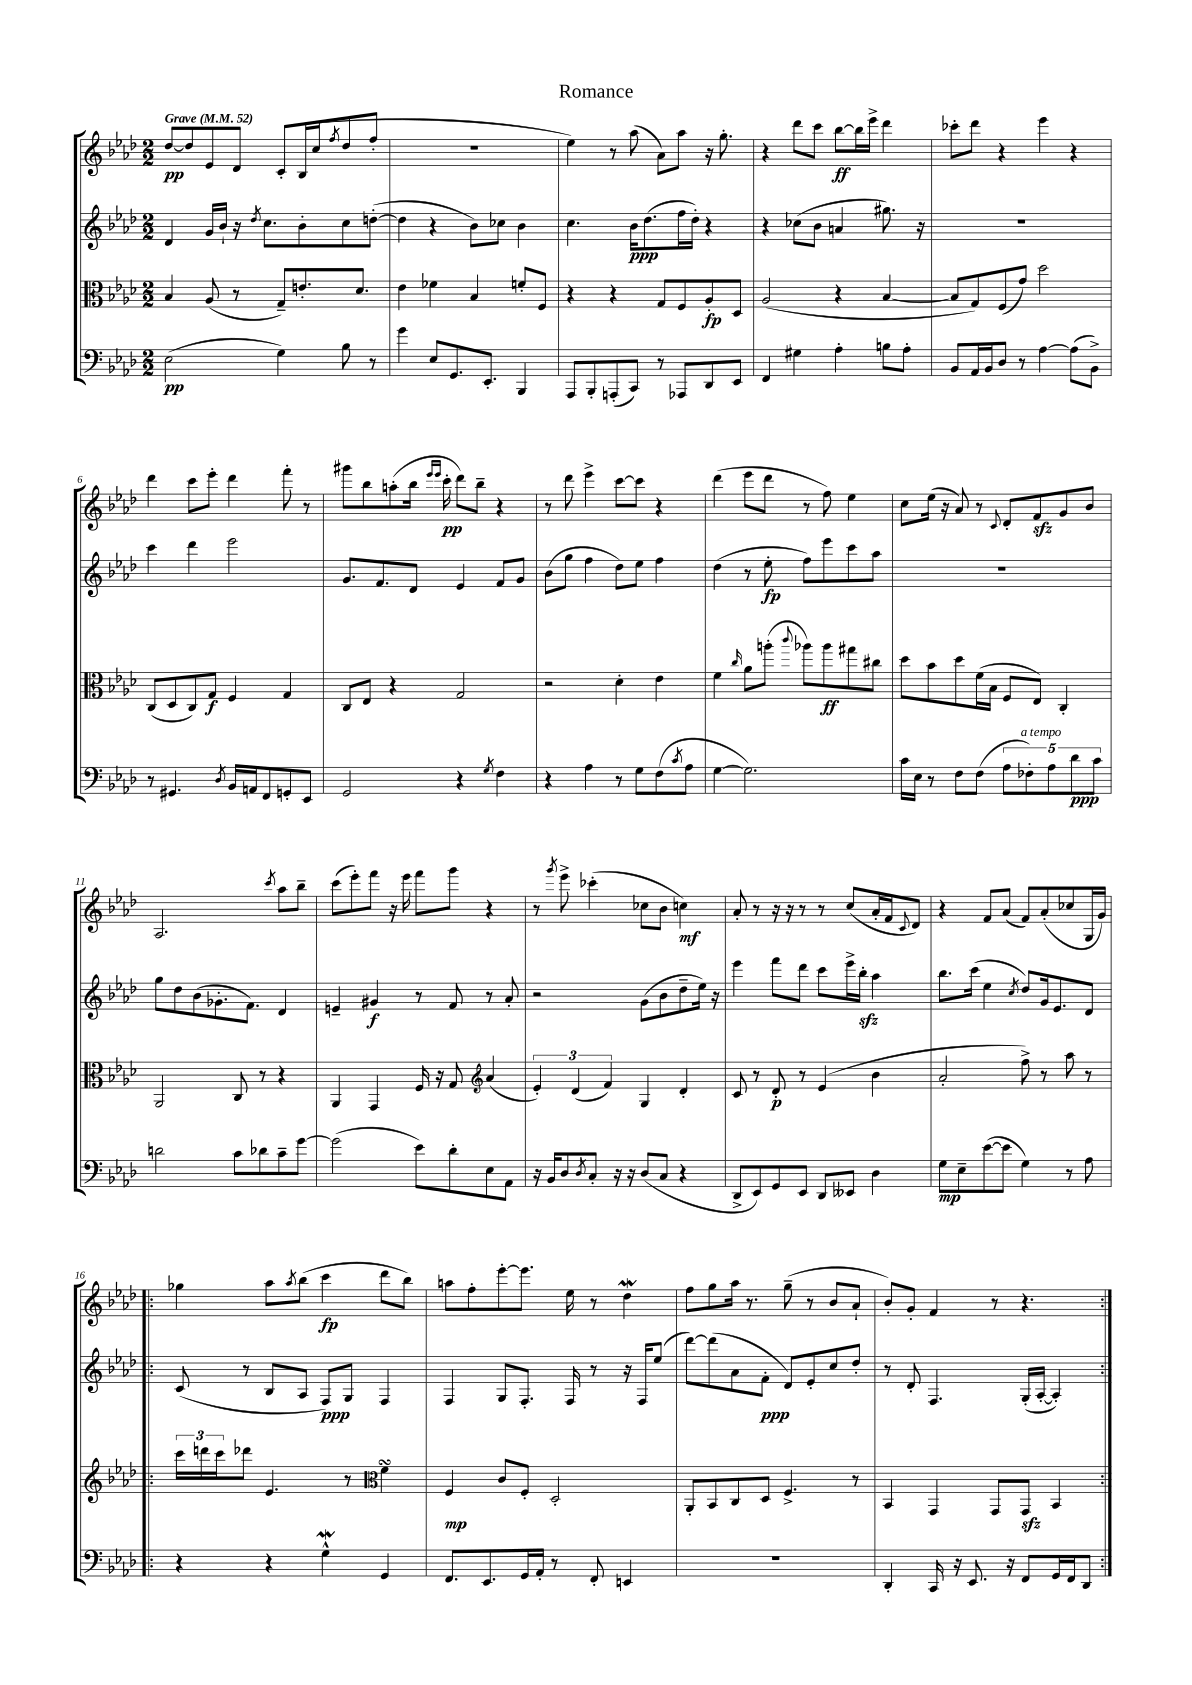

**kern	**kern	**kern	**kern
*staff4	*staff3	*staff2	*staff1
*clefF4	*clefC3	*clefG2	*clefG2
*k[b-e-a-d-]	*k[b-e-a-d-]	*k[b-e-a-d-]	*k[b-e-a-d-]
*M2/2	*M2/2	*M2/2	*M2/2
*MM52	*MM52	*MM52	*MM52
(2E-\	4B-/	4d-/	[8dd-/L
.	.	.	8dd-/]
.	(8A-/	16g/LL	8e-/
.	.	16b-`/JJ	.
.	8r	16r	8d-/J
.	.	8qdd-/	.
.	.	8.cc\L	.
4G\)	8G~/L)	.	8c'/L
.	8.e'/	8b-'\	16B-/L
.	.	.	(16cc/J
.	.	.	8qff/
8B-\	.	8cc\	8dd-/
.	8.d-/J	.	.
8r	.	([8dd'\J	8ff'/J
=	=	=	=
4g\	4e-\	4dd\]	1r
8E-/L	4f-\	4r	.
8.GG/	.	.	.
.	4B-/	8b-\L)	.
8.EE-'/J	.	.	.
.	.	8cc-\J	.
4BBB-/	8f'/L	4b-\	.
.	8F/J	.	.
=	=	=	=
8AAA-/L	4r	4.cc\	4ee-\)
8BBB-'/	.	.	.
(8AAA'/	4r	.	8r
8CC/J)	.	16b-\LK	(8aa-\
.	.	(8.dd-\	.
8r	8G/L	.	8a-\L)
8AAA-/L	8F/	16ff\L	8aa-\J
.	.	16dd-'\JJ)	.
8DD-/	8A-'/	4r	16r
.	.	.	8.gg'\
8EE-/J	8D-/J	.	.
=	=	=	=
4FF/	(2A-/	4r	4r
4G#\	.	(8cc-\L	8ddd-\L
.	.	8b-\J	8ccc\J
4A-'\	4r	4a/	[8bb-\L
.	.	.	16bb-\]L
.	.	.	16eee-^\JJ
8B\L	[4B-/	8.gg#\)	4ddd-\
8A-'\J	.	.	.
.	.	16r	.
=	=	=	=
8BB-/L	8B-/]L	1r	8ccc-'\L
16AA-/L	8G/)	.	8ddd-\J
16BB-/J	.	.	.
8D-/J	(8F/	.	4r
8r	8g/J)	.	.
[4A-\	2dd-\	.	4eee-\
(8A-\]L	.	.	4r
8BB-^\J)	.	.	.
=	=	=	=
8r	(8C/L	4ccc\	4ddd-\
4.GG#/	8D-/	.	.
.	8C/)	4ddd-\	8ccc\L
.	8G/J	.	8eee-'\J
8qD-/	.	.	.
16BB-/LL	4F/	2eee-\	4ddd-\
16AA/J	.	.	.
8FF/	.	.	.
8GG'/	4G/	.	8fff'\
8EE-/J	.	.	8r
=	=	=	=
2GG/	8C/L	8.g/L	8ggg#\L
.	8E-/J	.	8bb-\
.	.	8.f/	.
.	4r	.	(8aa'\
.	.	8d-/J	16bb-\Jk
.	.	.	16qqeee-/LL
.	.	.	16qqeee-/JJ
.	.	.	16ccc'\
4r	2G/	4e-/	8ddd-\L)
.	.	.	8bb-~\J
8qG/	.	.	.
4F\	.	8f/L	4r
.	.	8g/J	.
=	=	=	=
4r	2r	(8b-\L	8r
.	.	8gg\J	8ddd-\
4A-\	.	4ff\	4eee-^\
8r	4d-'\	8dd-\L)	[8ccc\L
8G\L	.	8ee-\J	8ccc\]J
(8F\	4e-\	4ff\	4r
8qc/	.	.	.
8A-\J	.	.	.
=	=	=	=
[4G\	4f\	(4dd-\	(4ddd-\
.	16qqcc/	.	.
2.G\])	8a-\L	8r	8eee-\L
.	(8aa'\J	8ee-'\	8ddd-\J
.	8qqccc/	.	.
.	8aa-\L)	8ff\L)	8r
.	8aa-\	8eee-\	8ff\)
.	8gg#\	8ccc\	4ee-\
.	8cc#\J	8aa-\J	.
=	=	=	=
16c\LL	8dd-\L	1r	8cc\L
16E-\JJ	.	.	.
8r	8b-\	.	(16ee-\Jk
.	.	.	16r
8F\L	8dd-\	.	8a-/)
(8F\J	(16f\L	.	8r
.	16B-\JJ	.	.
.	.	.	8qqc/
10A-\L	8F/L	.	8d-'/L
10F-'\)	.	.	.
.	8E-/J)	.	8f/
10A-\	.	.	.
.	4C'/	.	8g/
10d-\	.	.	.
.	.	.	8b-/J
10c\J	.	.	.
=	=	=	=
2d\	2AA-/	8gg\L	2.A-/
.	.	8dd-\	.
.	.	(8b-\	.
.	.	8.g-'\	.
8c\L	8C/	.	.
.	.	8.f\J)	.
8d-\	8r	.	.
.	.	.	8qccc/
8c~\	4r	4d-/	8aa-\L
[8g\J	.	.	8bb-~\J
=	=	=	=
(2g\]	4AA-/	4e~/	(8ccc\L
.	.	.	8eee-'\)
.	4GG/	4g#/	8fff\J
.	.	.	16r
.	.	.	16eee-\
8e-\L)	16F/	8r	8fff\L
.	16r	.	.
8d-'\	8G/	8f/	8ggg\J
*	*clefG2	*	*
8E-\	(4a-/	8r	4r
8AA-\J	.	8a-'/	.
=	=	=	=
16r	6e-'/)	2r	8r
16BB-/LK	.	.	.
.	.	.	8qggg/
8D-/	.	.	8eee-^\
.	(6d-/	.	.
8qD-/	.	.	.
8C'/J	.	.	(4ccc-'\
.	6f/)	.	.
16r	.	.	.
16r	.	.	.
(8D-/L	4G/	(8g\L	8cc-\L
8C/J	.	8b-\	8b-\J
4r	4d-'/	8dd-~\	4cc\)
.	.	16ee-\Jk)	.
.	.	16r	.
=	=	=	=
8DD-^/L	8c/	4eee-\	8a-'/
8EE-/)	8r	.	8r
8GG/	8d-'/	8fff\L	16r
.	.	.	16r
8EE-/J	8r	8ddd-\J	8r
8DD-/L	(4e-/	8ccc\L	8r
8EE--/J	.	16eee-^\L	(8cc/L
.	.	16bb-'\JJ	.
4D-\	4b-\	4aa-\	16a-'/L
.	.	.	16f/J
.	.	.	8qqc/
.	.	.	8d-/J)
=	=	=	=
8G\L	2a-'/	8.bb-\L	4r
8E-~\	.	.	.
.	.	(16ccc\Jk	.
([8e-\	.	4ee-\	8f/L
8e-\]J	.	.	(8a-/J
.	.	8qcc/	.
4G\)	8ff^\)	8dd-/L)	8f/L)
.	8r	16g/k	(8a-'/
.	.	8.e-/	.
8r	8aa-\	.	8cc-/
8A-\	8r	8d-/J	16G/L
.	.	.	16g/JJ)
=!|:	=!|:	=!|:	=!|:
4r	24ccc\LL	(8c/	4gg-\
.	24ddd\	.	.
.	24ccc\J	.	.
.	8ddd-\J	8r	.
4r	4.e-/	8B-/L	8aa-\L
.	.	.	8qaa-/
.	.	8A-/J	(8bb-\J
4G^^\	.	8F/L)	4ccc\
.	8r	8G/J	.
*	*clefC3	*	*
4GG/	4f\	4F/	8ddd-\L
.	.	.	8bb-\J)
=	=	=	=
8.FF/L	4F/	4F/	8aa\L
.	.	.	8ff'\
8.EE-/	.	.	.
.	8c/L	8G/L	[8eee-'\
16GG/L	8F'/J	8.F'/J	8.eee-\]J
16AA-'/JJ	.	.	.
8r	2D-'/	.	.
.	.	16F/	16ee-\
8FF'/	.	8r	8r
4EE/	.	16r	4dd-\
.	.	16F/LK	.
.	.	(8ee-/J	.
=	=	=	=
1r	8AA-'/L	[8ddd-\L)	8ff\L
.	8BB-/	(8ddd-\]	8gg\
.	8C/	8a-\	16aa-\Jk
.	.	.	8.r
.	8D-/J	8f'\J	.
.	4.F^/	8d-/L)	(8gg~\
.	.	8e-'/	8r
.	.	8cc/	8b-/L
.	8r	8dd-'/J	8a-`/J
=	=	=	=
4DD-'/	4BB-/	8r	8b-'/L)
.	.	8d-'/	8g'/J
16CC/	4GG/	4.F/	4f/
16r	.	.	.
8.EE-/	.	.	.
.	8GG/L	.	8r
16r	.	.	.
8FF/L	8GG/J	(16G'/LL	4.r
.	.	[16A-'/JJ	.
16GG/L	4BB-/	4A-'/])	.
16FF/J	.	.	.
8DD-/J	.	.	.
==:|!	==:|!	==:|!	==:|!
*-	*-	*-	*-
